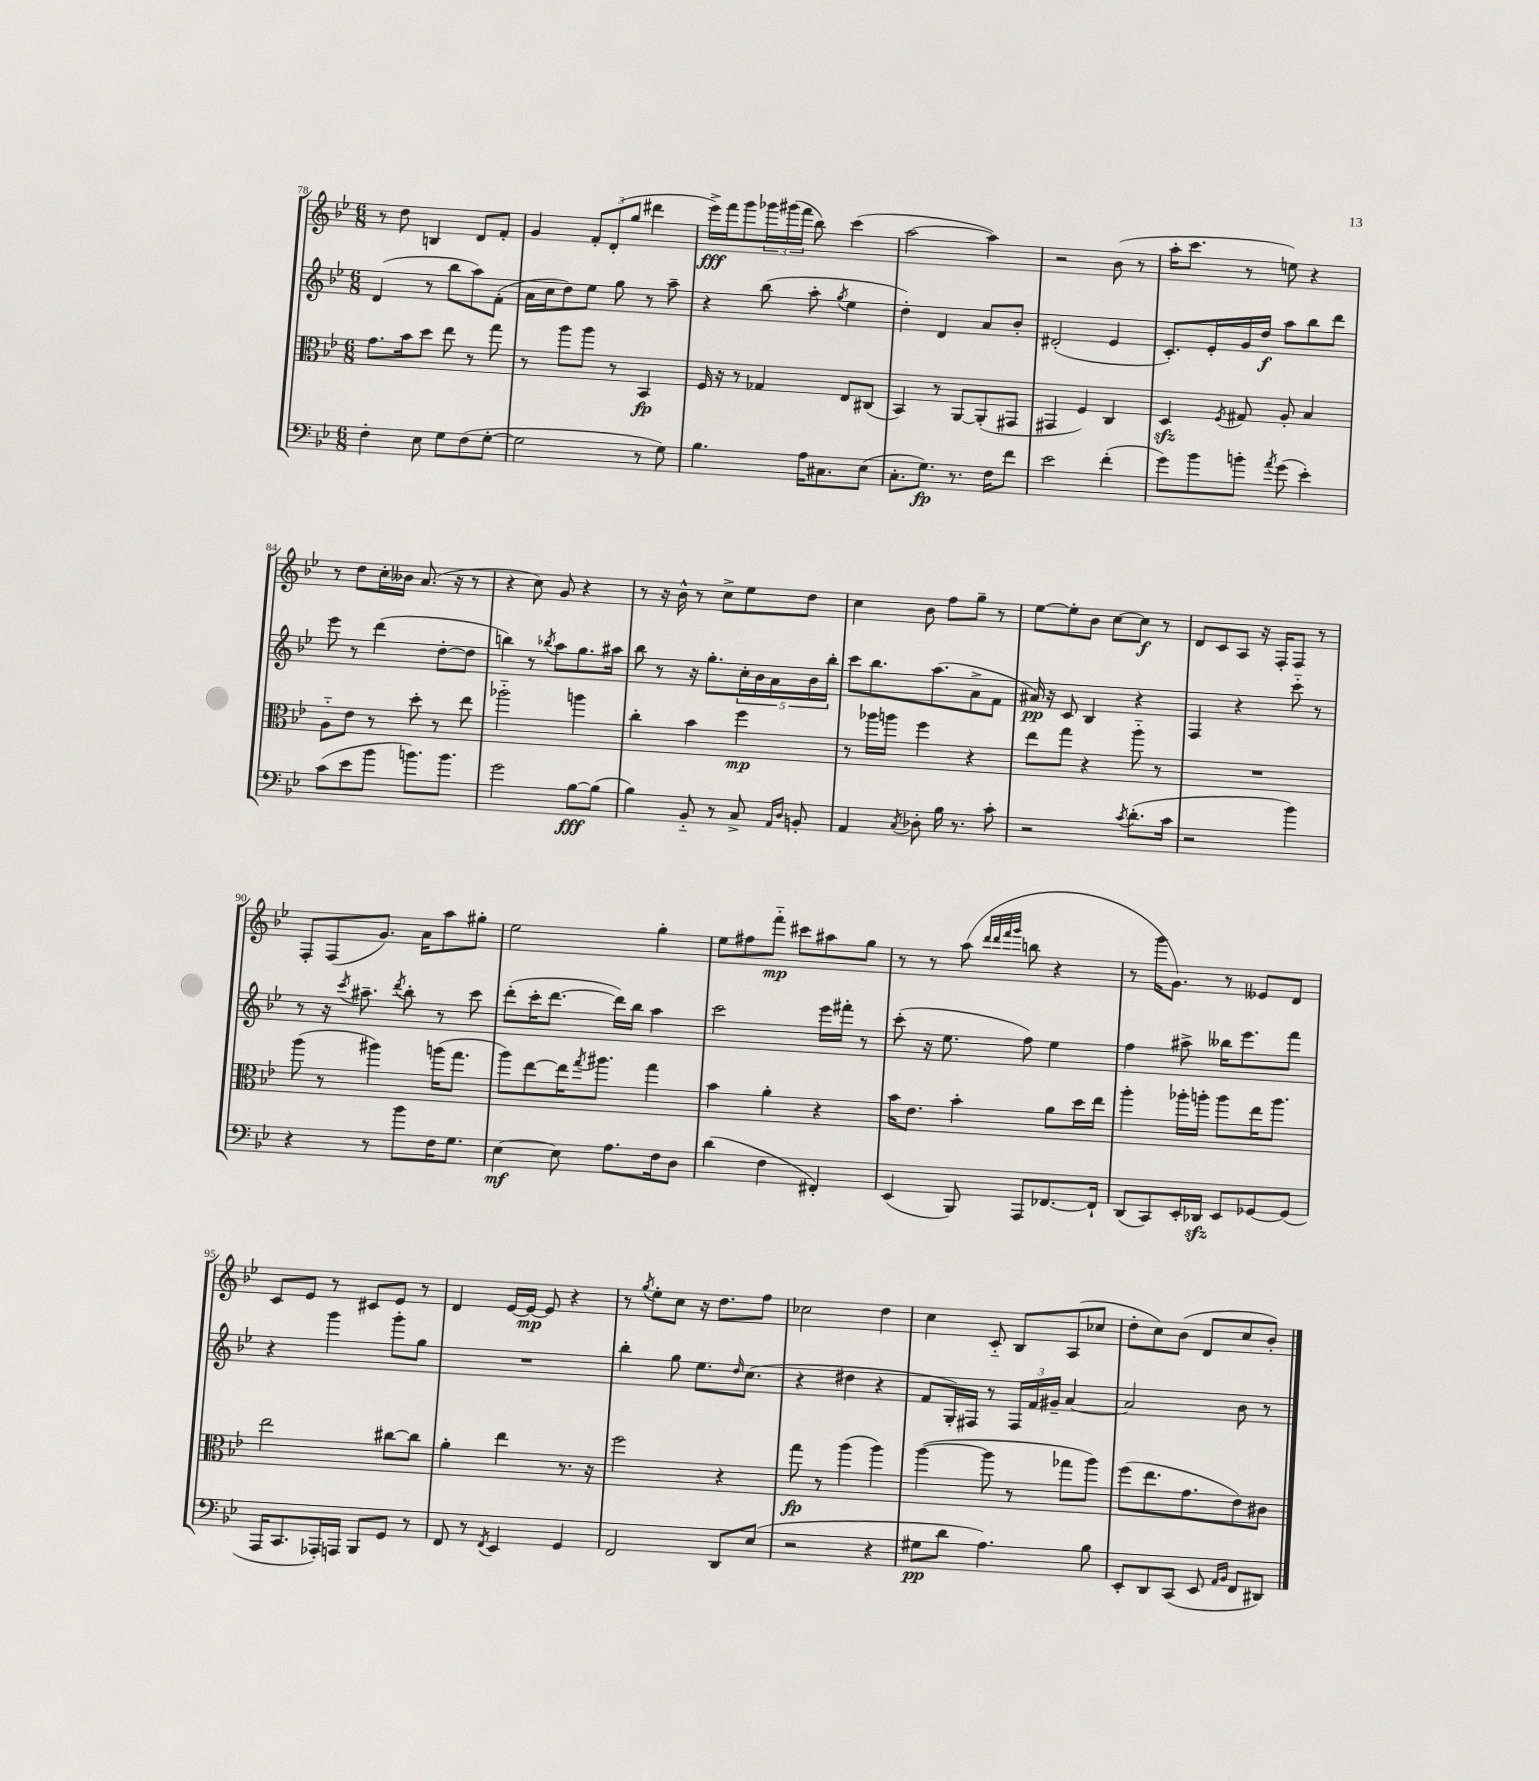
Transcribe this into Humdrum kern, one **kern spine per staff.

**kern	**kern	**kern	**kern
*staff4	*staff3	*staff2	*staff1
*clefF4	*clefC3	*clefG2	*clefG2
*k[b-e-]	*k[b-e-]	*k[b-e-]	*k[b-e-]
*M6/8	*M6/8	*M6/8	*M6/8
4F'\	8.g\L	(4d/	8r
.	.	.	8dd\
.	16b-\k	.	.
8E-\	8dd\J	8r	4B/
8G\L	8ee-\	8bb-\L	.
(8F\	8r	8aa\)	8d/L
[8G'\J	8gg\	(8f'\J	8f'/J
=	=	=	=
2G\]	8r	16a\LL	4g/
.	.	16cc\J	.
.	8aa\L	8dd\)	.
.	8aa\J	8ee-\J	12f'/L
.	.	.	(12d'/
.	8r	8gg\	.
.	.	.	12gg/J
8r	4BB-/	8r	4ddd#\
8G\)	.	8aa~\	.
=	=	=	=
4.B-\	16F/	4r	16eee-^\LL)
.	16r	.	16fff\J
.	8r	.	8ggg\
.	4G-/	(8bb-\	24ggg-\L
.	.	.	(24ggg#\
.	.	.	24fff\JJ
16A\LK	.	8aa'\	8bb-\)
8.C#\	.	.	.
.	.	8qgg/	.
.	8E-/L	4ee-\	(4ccc\
(8E-\J	(8C#/J	.	.
=	=	=	=
8.C'\L	4BB-/)	4dd'\)	[2aa\
8.G\J)	.	.	.
.	8r	4d/	.
8.r	[8AA/L	.	.
.	(8AA'/]	8a/L	4aa\])
16F\LK	.	.	.
8f\J	8GG#/J	8b-'/J	.
=	=	=	=
2e-\	4GG#/	(2d#'/	2r
.	4F/)	.	.
(4f'\	4C/	4e-/	(8b-\
.	.	.	8r
=	=	=	=
8g\L)	4D/	8.c'/L)	16aa'\LK
.	.	.	8.ccc\J
8b-\	.	.	.
.	.	16e-'/L	.
.	8qF/	.	.
8b'\J	8G#/	16g/	8r
.	.	16dd/JJ	.
8qa/	.	.	.
(8g\	8A'/	8aa\L	8ee\)
4e-'\)	4B-/	8bb-\	4r
.	.	8ddd\J	.
=	=	=	=
(8c\L	8A'~\L	8eee-\	8r
8e-\	8e-\J	8r	8dd\L
8b-\J	8r	(4ddd\	16cc'\L
.	.	.	16b--\JJ
8.b\L)	8dd'\	.	(8.a/
.	8r	[8dd'\L	.
8.b\J	.	.	16r
.	8ee-\	8dd\]J	8r
=	=	=	=
2g\	2aa-'~\	4bb\)	4r
.	.	8r	8cc\)
.	.	8qbb-/	.
.	.	8aa\L	8g/
[8B-\L	4aa\	8.gg\	4r
(8B-\]J	.	.	.
.	.	16aa#\Jk	.
=	=	=	=
4B-\)	4cc'\	8bb-\	8r
.	.	8r	16r
.	.	.	16b-^^\
8BB-'~/	4b-\	16r	8r
.	.	8.gg'\L	.
8r	.	.	8cc^\L
8C^/	4ff\	20cc'\L	8ee-\
.	.	20b-\	.
.	.	20a\	.
16qqAA/LL	.	.	.
16qqD/JJ	.	.	.
8BB'/	.	.	8dd\J
.	.	20b-\	.
.	.	20bb-'\JJ	.
=	=	=	=
4AA/	8r	8ccc\L	4cc\
.	16aa-\LL	8.bb-\	.
.	16aa\JJ	.	.
8qC/	.	.	.
8D-'\	4ff\	.	8b-\
.	.	(8.aa\	.
16B-\	.	.	8ff\L
8.r	.	.	.
.	4r	8a^\	8gg~\J
8c'\	.	8f\J	8r
=	=	=	=
2r	8ee-\L	16a#/)	[8ee-\L
.	.	16r	.
.	8gg\J	8c/	8ee-'\]
.	4r	4B-/	8b-\J
.	.	.	[8cc\L
8qc/	.	.	.
(8.d'\L	8aa'~\	4r	8cc\]J
.	8r	.	8r
16c\Jk	.	.	.
=	=	=	=
2r	2.r	4F/	8d/L
.	.	.	8c/
.	.	4r	8A/J
.	.	.	16r
.	.	.	16F'/LK
4b-\)	.	8ccc'~\	8F/J
.	.	8r	8r
=	=	=	=
4r	(8aa\	8r	8F'/L
.	8r	16r	(8F/
.	.	8qccc/	.
.	.	8.aa#~\	.
8r	4aa#\)	.	8.g/J)
.	.	8qddd/	.
8b-\L	.	8bb-'\	.
.	.	.	16a\LK
16F\K	(16aa\LK	8r	8aa\
8.G\J	8.gg\J	.	.
.	.	8ccc\	8gg#'\J
=	=	=	=
[4E-\	8aa\L)	(8ddd'\L	2ee-\
.	[8ee-\	16ccc'\K	.
.	.	[8.ddd\J	.
8E-\]	16ee-\]K	.	.
.	8qgg/	.	.
.	8.aa#\J	.	.
8.A\L	.	16ddd\]LL)	.
.	.	16bb-\JJ	.
.	4gg\	4aa\	4gg'\
16F\k	.	.	.
8D\J	.	.	.
=	=	=	=
(4d\	4b-\	2ccc\	8ee-\L
.	.	.	8ff#\
4F\	4a'\	.	8fff'~\J
.	.	.	8ccc#\L
4FF#'/)	4r	16eee-\LL	8aa#\
.	.	16fff#'\JJ	.
.	.	8r	8gg\J
=	=	=	=
(4EE-/	16b-\LK	(8ccc'\	8r
.	8.e-\J	.	.
.	.	16r	8r
.	.	8.ee-\	.
8BBB-/)	4b-'\	.	(8aa\
.	.	.	32qqddd/LLL
.	.	.	32qqddd/
.	.	.	32qqfff/
.	.	.	32qqggg/JJJ
8AAA/L	.	8ff\)	8bb\
[8.FF-/	8a\L	4ee-\	4r
.	16dd\L	.	.
16FF-`/]Jk	16ee-\JJ	.	.
=	=	=	=
(8DD/L	4aa'\	4ff\	8r
8CC/)	.	.	16ggg\LK
.	.	.	8.g\J)
16EE-'/L	16aa-'\LL	8aa#^\	.
16DD-/JJ	16aa'\JJ	.	.
8EE-/L	8aa\L	16bb--\LK	8r
.	.	8.eee-\	.
[8GG-/	16ee-\K	.	8e--/L
.	8.aa\J	.	.
(8GG-/]J	.	8fff\J	8d/J
=	=	=	=
16AAA/LK	2ee-\	4r	8c/L
8.CC/	.	.	.
.	.	.	8e-/J
16AAA-'/L)	.	4ggg\	8r
16AAA/JJ	.	.	.
8BBB-/L	.	.	8c#/L
8GG/J	[8cc#\L	8ggg'\L	8e-/J
8r	8cc#\]J	8gg\J	8r
=	=	=	=
8FF/	4a'\	2.r	4d/
8r	.	.	.
8qFF/	.	.	.
4EE-/	4ee-\	.	[16e-/LL
.	.	.	16e-/_JJ
.	.	.	8e-/]
4GG/	8.r	.	4r
.	16r	.	.
=	=	=	=
2FF/	2ff\	4bb-'\	8r
.	.	.	8qgg/
.	.	.	8ee-'\L
.	.	8gg\	8cc\J
.	.	8.ee-\L	16r
.	.	.	8.dd\L
8DD/L	4r	.	.
.	.	16qqdd/	.
.	.	(8.cc\J	.
(8E-/J	.	.	8ff\J
=	=	=	=
2r	8gg\	4r	2cc-\
.	8r	.	.
.	(4aa\	4dd#\	.
4r	4aa\)	4r	4dd\
=	=	=	=
8G#\L	([4aa\	8f/L	4cc\
8d\J	.	16G'/L)	.
.	.	16F#/JJ	.
4.A\)	8aa\]	8r	8c'~/
.	8r	24F#/LL	8B-/L
.	.	24f/	.
.	.	24g#~/JJ	.
.	8gg-\L	[4a/	(8A/
8B-\	8aa\J)	.	8cc-/J
=	=	=	=
8EE-'/L	(8ff\L	2a/]	8dd'\L
8DD/	8.ee-\	.	8cc\)
(8CC/J	.	.	(8b-\J
.	8.g\	.	.
8EE-/	.	.	8d/L
16qqAA/LL	.	.	.
16qqBB-/JJ	.	.	.
8FF/L	8e-\)	8b-\	8cc/
8DD#/J)	8c#\J	8r	8b-'/J)
==	==	==	==
*-	*-	*-	*-
